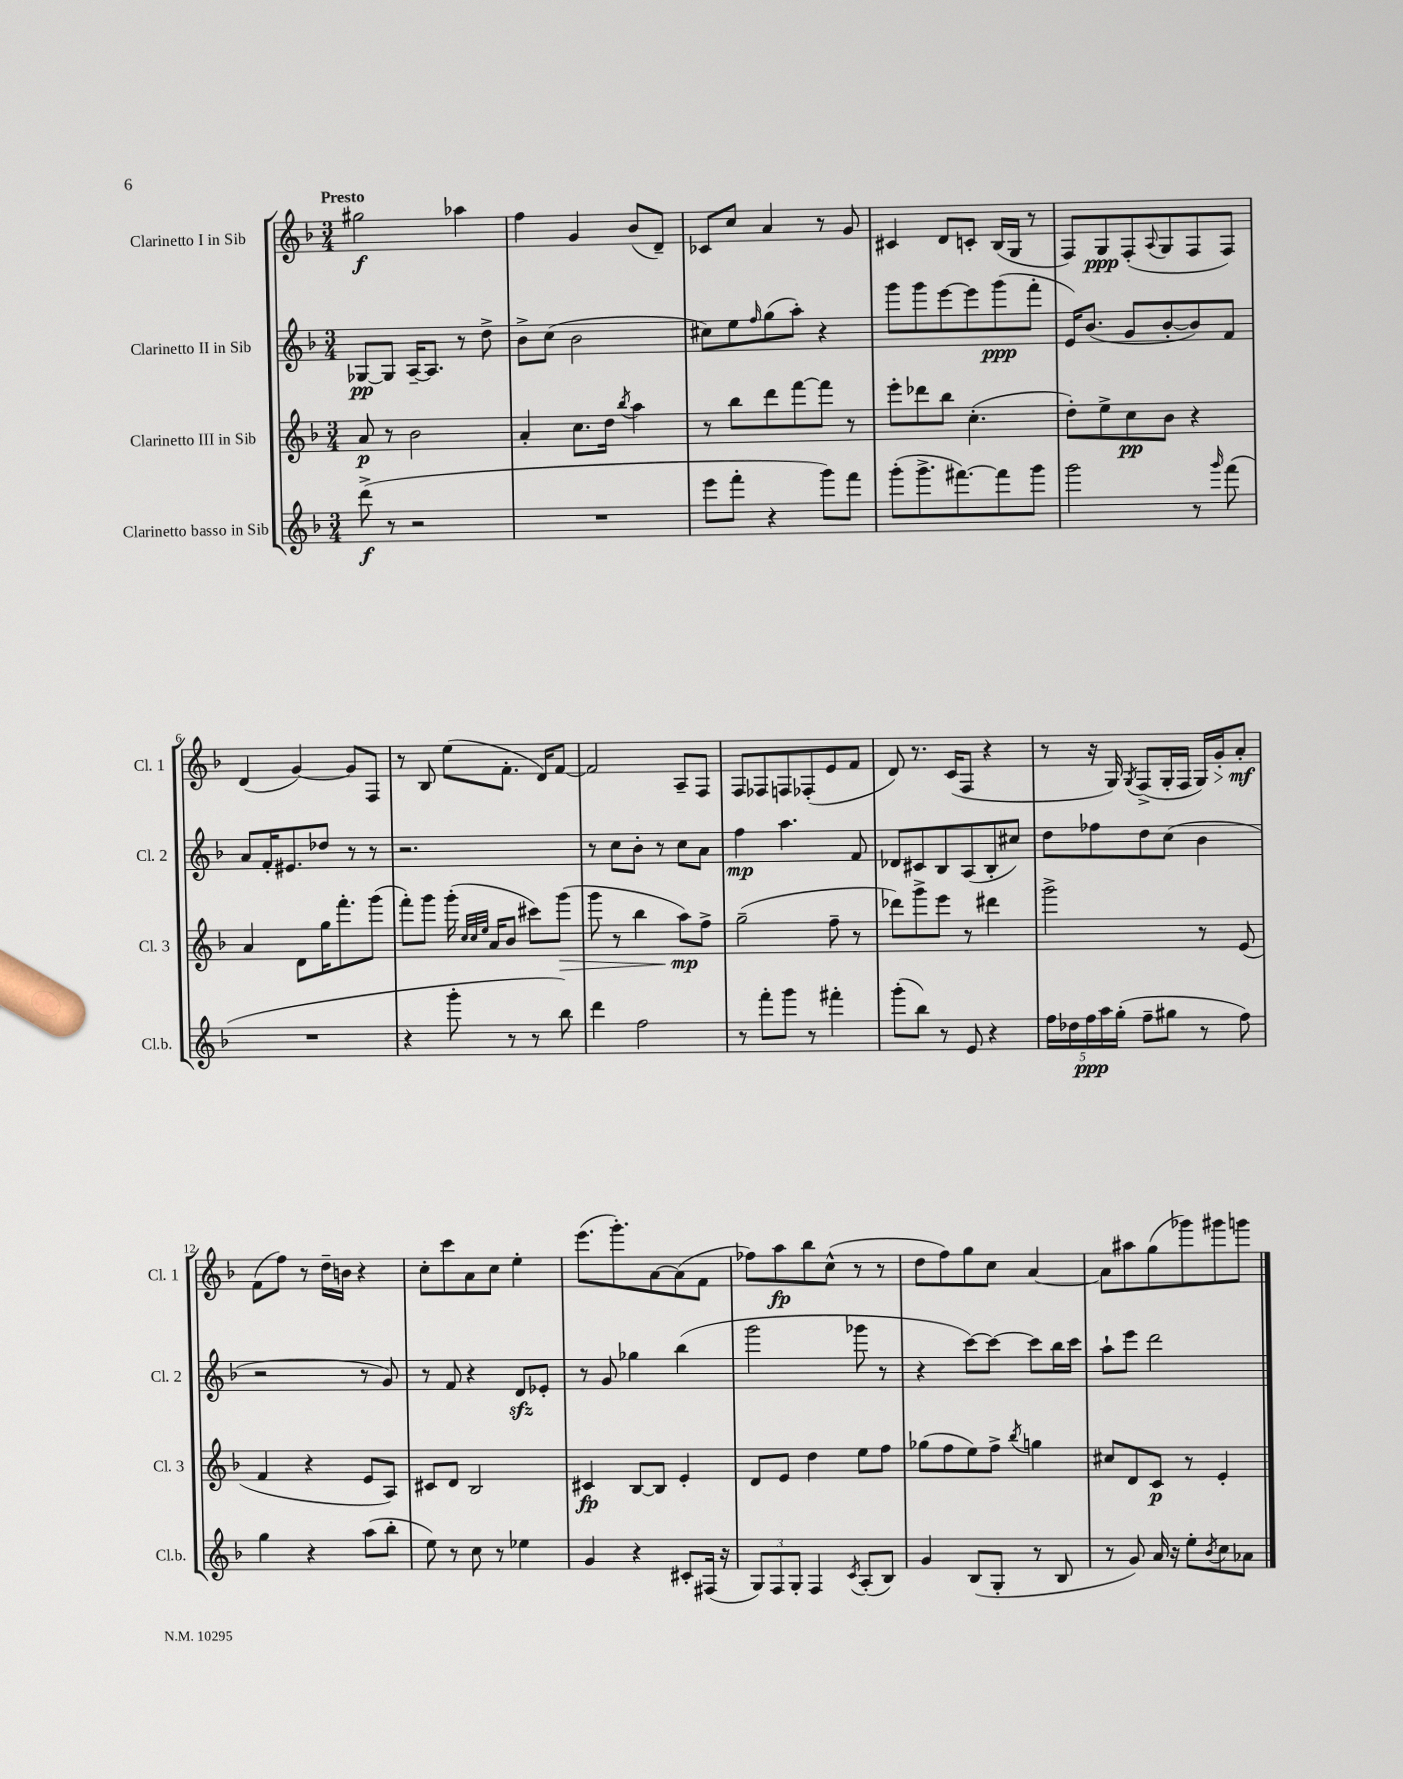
<<
\new StaffGroup <<
\new Staff = "s0" \with { instrumentName = "Clarinetto I in Sib" shortInstrumentName = "Cl. 1" } {
    \clef treble \key f \major \numericTimeSignature \time 3/4 \tempo "Presto"
    gis''2\f aes''4 |
    f''4 g'4 bes'8( d'8--) |
    ces'8 c''8 a'4 r8 g'8 |
    cis'4 d'8 c'8-. bes16( g16 r8 |
    f8) g8\ppp f8-.( \appoggiatura { a8 } g8 f8 f8) |
    d'4( g'4~) g'8 f8 |
    r8 bes8 e''8( f'8.-. d'16) f'8~ |
    f'2 a8-- f8 |
    f8 fes8 f8 fes8-.( e'8 f'8 |
    d'8) r8. c'16( f8 r4 |
    r8 r16 g16) \acciaccatura { g8 } f8->( g16-. f16 g16) g'16-.\> a'8-.\mf\! |
    f'8( f''8) r8 d''16-- b'16 r4 |
    c''8-. c'''8 a'8 c''8 e''4-. |
    e'''8.( g'''8.-.) a'8~ a'8( f'8 |
    fes''8) a''8\fp bes''8 c''8-^( r8 r8 |
    d''8 f''8) g''8 c''8 a'4~ |
    a'8 ais''8 g''8( ges'''8) gis'''8 g'''8 \bar "|." |
}
\new Staff = "s1" \with { instrumentName = "Clarinetto II in Sib" shortInstrumentName = "Cl. 2" } {
    \clef treble \key f \major \numericTimeSignature \time 3/4
    ges8~\pp ges8 a16~-- a8. r8 d''8-> |
    bes'8-> c''8( bes'2 |
    cis''8) e''8 \grace { f''16 } g''8( a''8-.) r4 |
    g'''8 g'''8 e'''8~ e'''8 g'''8\ppp( f'''8-. |
    e'16) bes'8.( g'8 bes'8~-. bes'8) f'8 |
    a'8 f'16-. eis'8. des''8 r8 r8 |
    r2. |
    r8 c''8 bes'8-. r8 c''8 a'8 |
    f''4\mp a''4. f'8 |
    des'8 cis'8 bes8 a8( bes8-. cis''8) |
    d''8 fes''8 d''8 c''8( bes'4 |
    r2 r8 g'8) |
    r8 f'8 r4 d'8\sfz ees'8-. |
    r8 g'8 ges''4 bes''4( |
    g'''2 ges'''8 r8 |
    r4 c'''8~) c'''8~ c'''8 bes''16 c'''16 |
    a''8-! e'''8 d'''2 \bar "|." |
}
\new Staff = "s2" \with { instrumentName = "Clarinetto III in Sib" shortInstrumentName = "Cl. 3" } {
    \clef treble \key f \major \numericTimeSignature \time 3/4
    a'8\p r8 bes'2 |
    a'4-. c''8. d''16 \acciaccatura { bes''8 } a''4 |
    r8 bes''8 d'''8 f'''8~ f'''8 r8 |
    e'''8-. des'''8 bes''8 c''4.-.( |
    d''8-.) e''8-> c''8\pp bes'8 r4 |
    a'4 d'8 g''16 f'''8.-. g'''8( |
    f'''8-.) g'''8 g'''16-.( \grace { c''32 c''32 e''32 } a'16 bes'8 cis'''8) g'''8\>( |
    g'''8 r8 bes''4 a''8\mp\!) f''8-> |
    g''2--( f''8-- r8 |
    des'''8) g'''8-> e'''8 r8 dis'''4 |
    g'''2-> r8 e'8( |
    f'4 r4 e'8 a8) |
    cis'8 d'8 bes2 |
    cis'4\fp bes8~ bes8 e'4-. |
    d'8 e'8 d''4 e''8 f''8 |
    ges''8( f''8 e''8) f''8-> \acciaccatura { bes''8 } g''4 |
    cis''8 d'8 c'8\p r8 e'4-. \bar "|." |
}
\new Staff = "s3" \with { instrumentName = "Clarinetto basso in Sib" shortInstrumentName = "Cl.b." } {
    \clef treble \key f \major \numericTimeSignature \time 3/4
    d'''8->\f( r8 r2 |
    R2. |
    e'''8 f'''8-. r4 g'''8) f'''8 |
    g'''8-.( g'''8.-> fis'''8.~) fis'''8 g'''8 |
    g'''2 r8 \grace { g'''16 } f'''8( |
    R2. |
    r4 g'''8-. r8 r8 bes''8) |
    d'''4 f''2 |
    r8 f'''8-. g'''8 r8 fis'''4-. |
    g'''8-.( bes''8) r8 e'8 r4 |
    \tuplet 5/4 { f''16 des''16 f''16\ppp a''16 g''16-.( } f''8-- gis''8 r8 f''8) |
    g''4 r4 a''8( bes''8-. |
    e''8) r8 c''8 r8 ees''4 |
    g'4 r4 cis'8-. fis16( r16 |
    \tuplet 3/2 { g8) f8 g8-. } f4 \acciaccatura { c'8 } a8-.( bes8) |
    g'4 bes8( g8-. r8 bes8 |
    r8 g'8) a'16 r16 e''8-. \acciaccatura { bes'8 } c''8 aes'8 \bar "|." |
}
>>
>>
